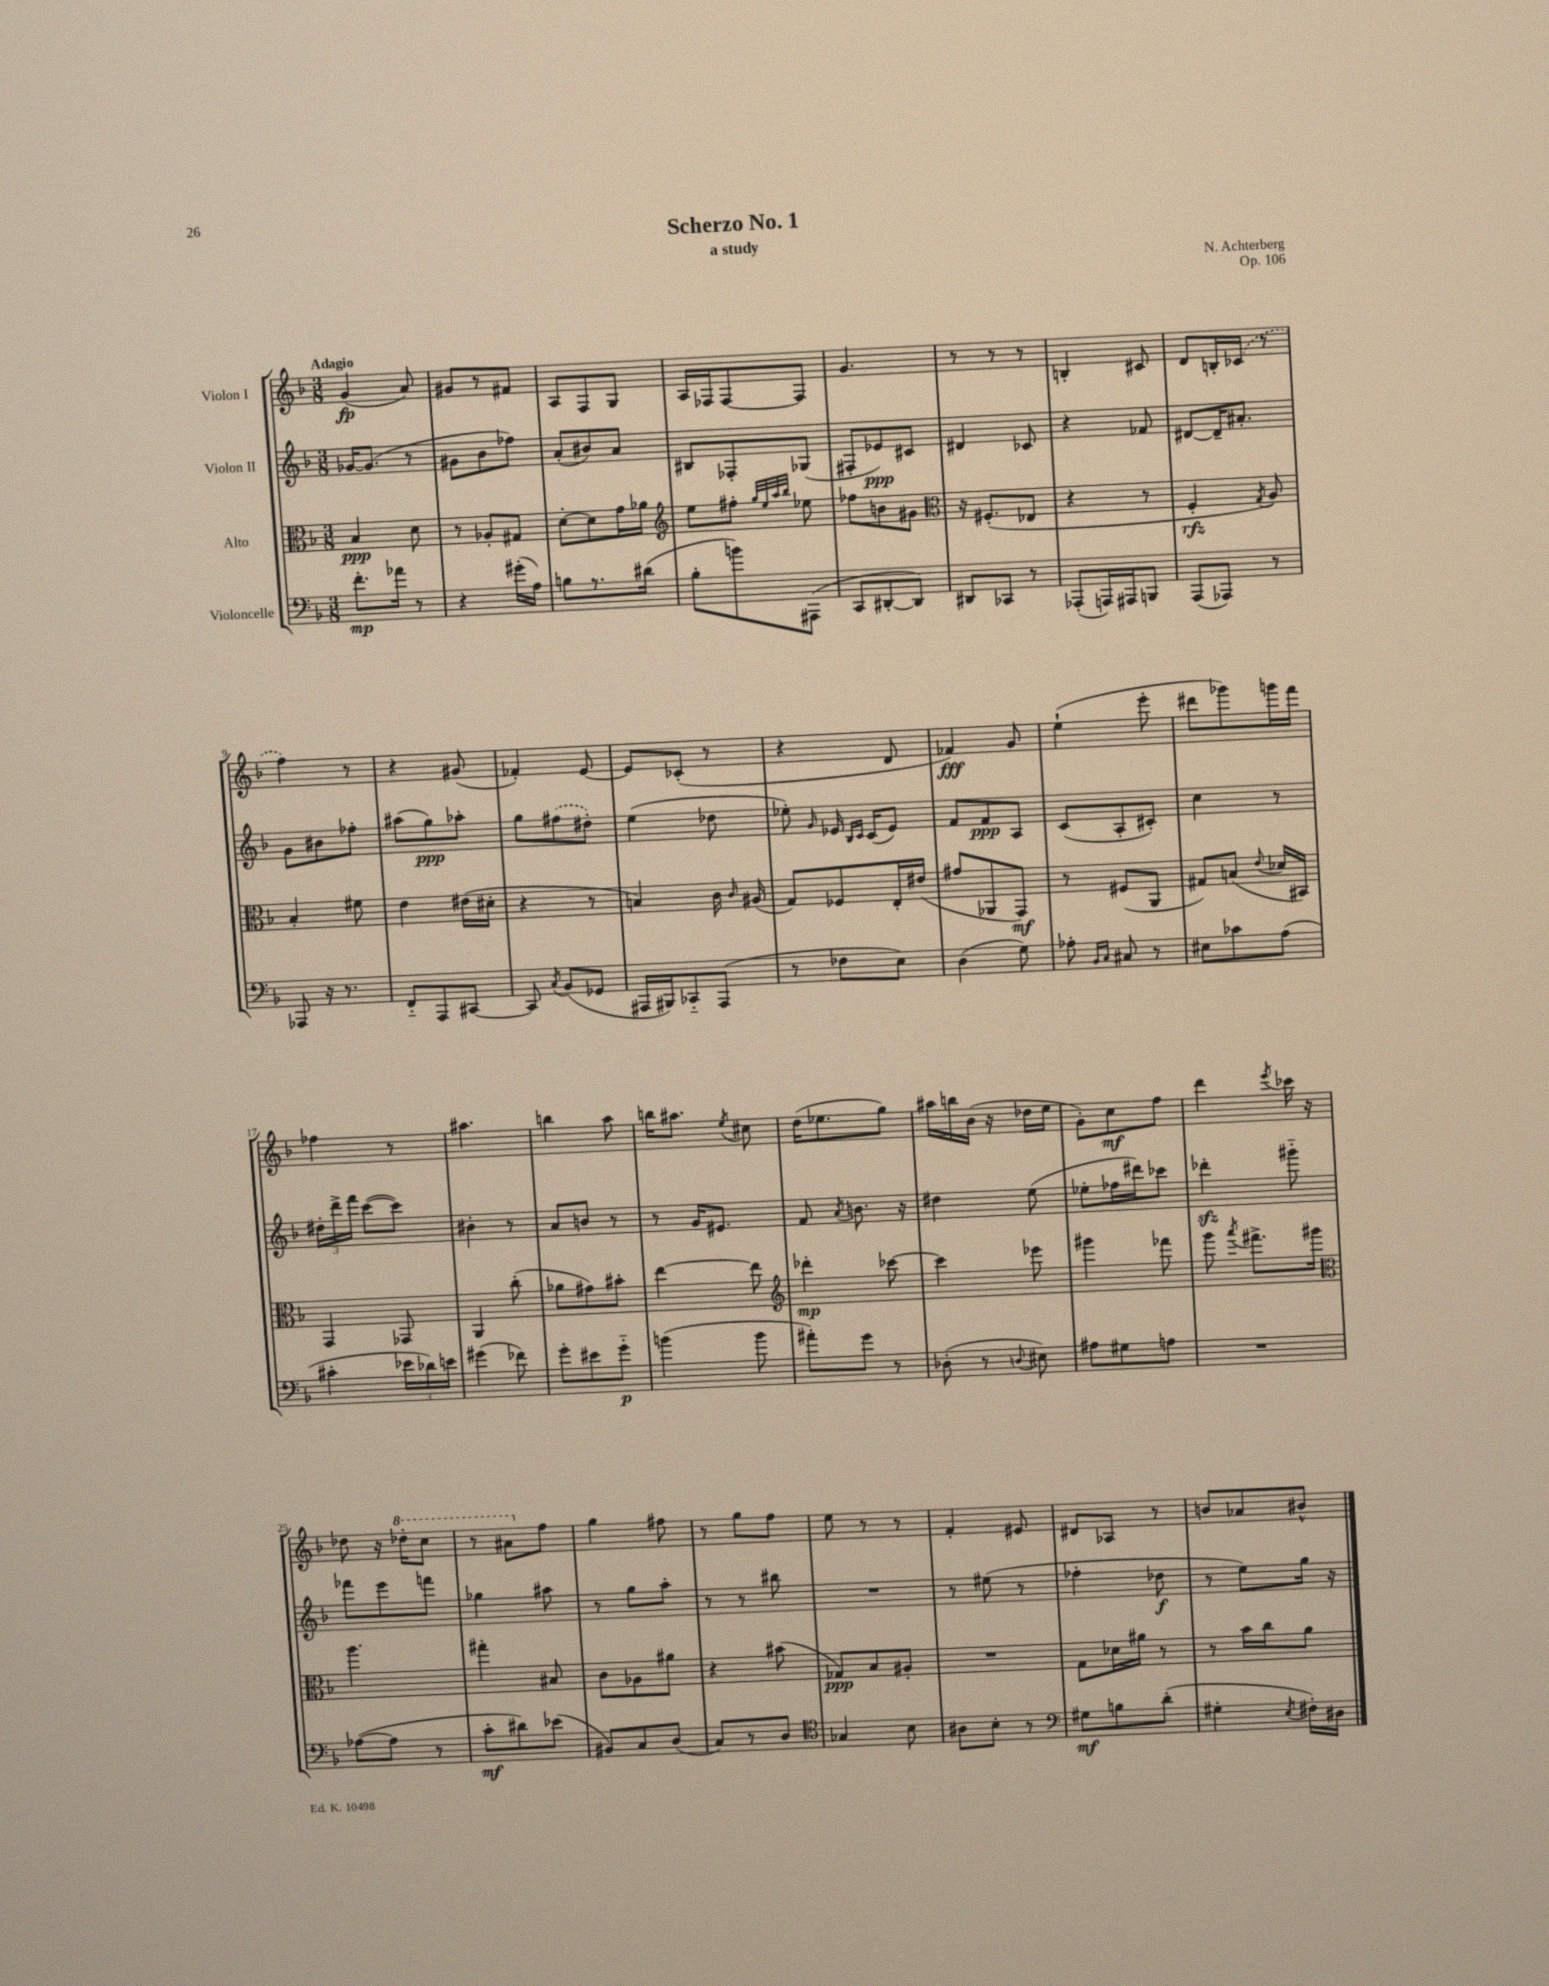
\header { title = "Scherzo No. 1" composer = "N. Achterberg" subtitle = "a study" opus = "Op. 106" }
<<
\new StaffGroup <<
\new Staff = "s0" \with { instrumentName = "Violon I" } {
    \clef treble \key f \major \numericTimeSignature \time 3/8 \tempo "Adagio"
    \autoBeamOff g'4\fp( a'8) |
    gis'8[ r8 fis'8] |
    a8[ f8 g8] |
    a16[ fes16 fes8~ fes8] |
    g'4. |
    r8 r8 r8 |
    b4-. cis'8 |
    d'8[ b16-. \once \slurDashed ces'16]( r8 |
    f''4) r8 |
    r4 gis'8( |
    fes'4-.) e'8~ |
    e'8[ ces'8]-.( r8 |
    r4 d'8 |
    fes'4\fff) g'8 |
    e''4-!( e'''8-. |
    dis'''8[ ges'''8) g'''16 f'''16] |
    fes''4 r8 |
    ais''4. |
    b''4 a''8 |
    b''16[ ais''8.] \acciaccatura { e''8 } cis''8 |
    d''16[( ees''8. g''8]) |
    ais''16[ b''16 bes'16]( r16 des''16[ e''16] |
    g'8[-.) c''8\mf f''8] |
    d'''4 \acciaccatura { e'''8 } ces'''16 r16 |
    des''8 r16 \ottava #1 des'''16[-. c'''8] |
    r8 ais''8[ \ottava #0 f''8] |
    g''4 fis''8 |
    r8 g''8[ f''8] |
    e''8 r8 r8 |
    f'4-. eis'8 |
    dis'8[ aes8] r8 |
    b'8[ aes'8 bis'8]-^ \bar "|." |
}
\new Staff = "s1" \with { instrumentName = "Violon II" } {
    \clef treble \key f \major \numericTimeSignature \time 3/8
    \autoBeamOff ges'16[~ ges'8.]( r8 |
    gis'8[ bes'8 fes''8]) |
    a'8[-.( bis'8) a'8] |
    bis8[ fes8-. ges8]( |
    fis8[-. ees'8\ppp) cis'8] |
    dis'4 ces'8 |
    r4 fes'8 |
    dis'8[~ dis'16-- ais'8.]-. |
    g'8[ bis'8 fes''8]-. |
    ais''8[( g''8\ppp) aes''8]-. |
    g''8[ \once \slurDashed fis''8( dis''8]-.) |
    e''4( des''8 |
    ees''8-.) \grace { g'16 } ees'16 \grace { bes16[ c'16] } c'16[( ees'8]) |
    f'8[ f'8\ppp a8] |
    c'8[( a8-. cis'8]-.) |
    c''4 r8 |
    \tuplet 3/2 { dis''16[-. d'''16-> f'''16] } c'''8[~( c'''8]) |
    bis'4-. r8 |
    a'8[ b'8] r8 |
    r8 g'16[ eis'8.] |
    f'8 \acciaccatura { a'8 } b'8. r16 |
    dis''4 e''8( |
    ees''8[-. fes''16 dis'''16) ces'''8] |
    des'''4-.\sfz gis'''8-_ |
    fes'''8[ e'''8 f'''8] |
    ges''4 ais''8 |
    r8 g''8[ a''8]-. |
    r8 r8 bis''8 |
    R4. |
    r8 eis''8( r8 |
    fes''4-. des''8\f |
    r8 e''8[) g''16] r16 \bar "|." |
}
\new Staff = "s2" \with { instrumentName = "Alto" } {
    \clef alto \key f \major \numericTimeSignature \time 3/8
    \autoBeamOff bes4\ppp d'8 |
    r8 aes8[-. gis8] |
    d'8[~-. d'8 g'16 aes'16] |
    \clef treble e''8[ fis''8]-. \grace { g''32[ e''32 a''32 bes''32] } ees''8 |
    fes''8[ b'8 gis'8] |
    \clef alto r16 fis8.[-.( ees8] |
    r4 r8 |
    f4-.\rfz \acciaccatura { g8 } a8) |
    bes4-. fis'8 |
    e'4 eis'16[( dis'16]-. |
    r4 r8 |
    b4) c'16 \grace { c'16 } ais16( |
    g8[) fes8 e16-. eis'16]( |
    gis'8[ aes,8 g,8]\mf) |
    r8 fis8[( a,8] |
    gis8[) b8]( \appoggiatura { e'8 } des'16[ bis,16]) |
    g,4 ges,8 |
    a,4 c''8-.( |
    aes'8[ gis'8) bis'8]-. |
    e''4~ e''8 |
    \clef treble des'''4-.\mp ces'''8~ |
    ces'''4 ees'''8 |
    gis'''4 fes'''8 |
    g'''8 \acciaccatura { a'''8 } fis'''8.[-> gis'''16] |
    \clef alto a''4. |
    gis''4-. bis8 |
    c'8[ aes8 ais'8] |
    r4 bis'8( |
    ges8[\ppp) bes8 ais8]-. |
    R4. |
    g8[ des'16 ais'16] r8 |
    r8 bes'16[ c''16 a'8] \bar "|." |
}
\new Staff = "s3" \with { instrumentName = "Violoncelle" } {
    \clef bass \key f \major \numericTimeSignature \time 3/8
    \autoBeamOff f'8.[-.\mp aes'16] r8 |
    r4 gis'16[-.( a16]) |
    b8[ r8. dis'16]( |
    bes8[-. b'8) ais,,8]( |
    c,8[ dis,8~-. dis,8]) |
    dis,8[ ces,8] r8 |
    aes,,8[-.( a,,16) ais,,16 b,,8] |
    a,,8[( aes,,8]) r8 |
    aes,,8 r16 r8. |
    f,8[-_ a,,8 cis,8]~ |
    cis,8 \acciaccatura { c8 } bes,8[( ges,8] |
    ais,,16[ bis,,16) ces,8-_ ais,,8]( |
    r8 fes8[ e8]) |
    d4( g8) |
    aes8-. \grace { bes,16[ c16] } cis8 r8 |
    eis8[ ces'8 a8]( |
    cis'4-. \tuplet 3/2 { ees'16[ des'16) e'16] } |
    gis'4( fes'8) |
    g'8[-. eis'8 g'8]-_\p |
    b'4( b'8 |
    ais'8[-.) g'8] r8 |
    des8-.( r8 \appoggiatura { d8 } eis8) |
    ais8[ gis8 a8] |
    R4. |
    aes8[~( aes8] r8 |
    c'8[-.\mf dis'8) ees'8]( |
    bis,8[) c8 d8]( |
    c8[) r8 d8] |
    \clef tenor ges4 bes8 |
    ais8[ bes8]-. r8 |
    \clef bass gis8[\mf b8 d'8]-.( |
    gis4-. \acciaccatura { e8 } fis16[-.) dis16] \bar "|." |
}
>>
>>
